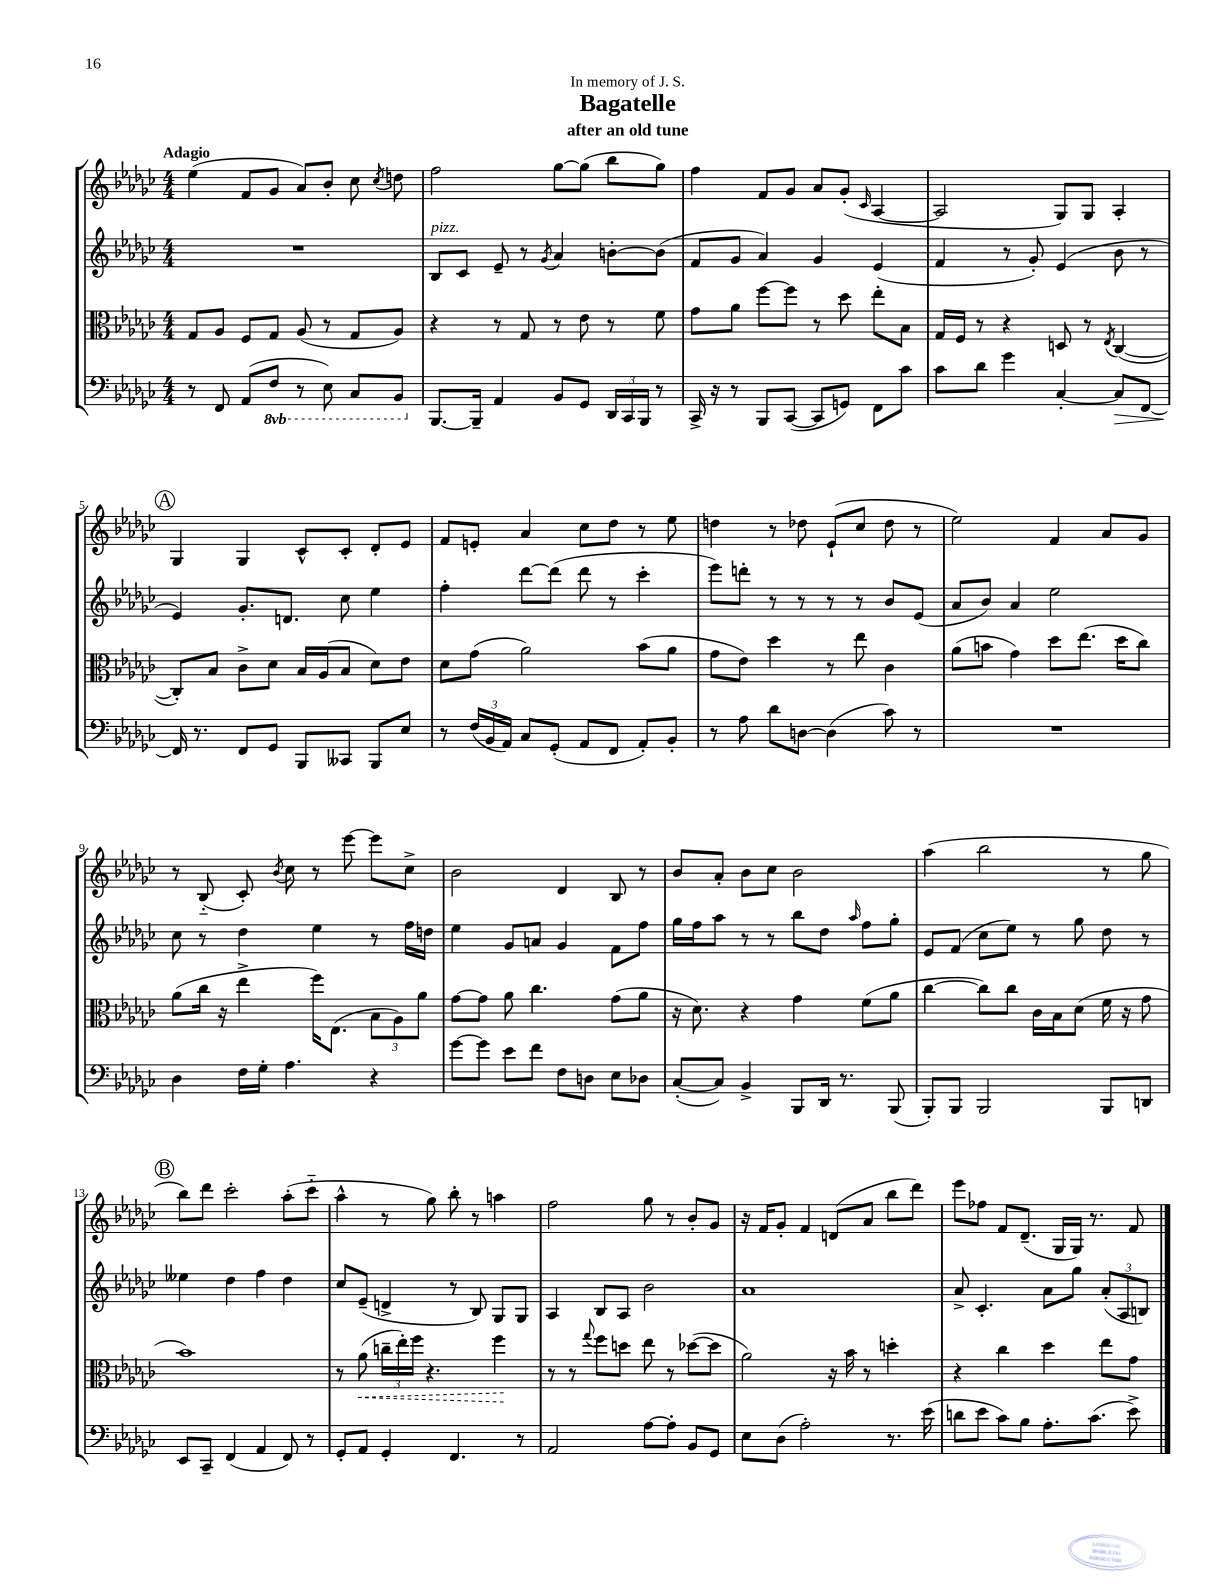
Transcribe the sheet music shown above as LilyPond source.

\header { title = "Bagatelle" subtitle = "after an old tune" dedication = "In memory of J. S." }
<<
\new StaffGroup <<
\new Staff = "s0" {
    \clef treble \key ges \major \numericTimeSignature \time 4/4 \tempo "Adagio"
    \autoBeamOff ees''4( f'8[ ges'8] aes'8[) bes'8]-. ces''8 \acciaccatura { ces''8 } d''8 |
    f''2 ges''8[~ ges''8]( bes''8[ ges''8]) |
    f''4 f'8[ ges'8] aes'8[ ges'8]-.( \grace { ces'16 } aes4~ |
    aes2 ges8[) ges8] aes4-. |
    \mark \markup { \circle "A" } ges4 ges4 ces'8[-^ ces'8]-. des'8[-. ees'8] |
    f'8[ e'8]-. aes'4 ces''8[ des''8] r8 ees''8 |
    d''4 r8 des''8 ees'8[-!( ces''8] des''8 r8 |
    ees''2) f'4 aes'8[ ges'8] |
    r8 bes8-_( ces'8-.) \acciaccatura { bes'8 } ces''8 r8 ees'''8~ ees'''8[ ces''8]-> |
    bes'2 des'4 bes8 r8 |
    bes'8[ aes'8]-. bes'8[ ces''8] bes'2 |
    aes''4( bes''2 r8 ges''8 |
    \mark \markup { \circle "B" } bes''8[) des'''8] ces'''2-. aes''8[-.( ces'''8]-_ |
    aes''4-^ r8 ges''8) bes''8-. r8 a''4 |
    f''2 ges''8 r8 bes'8[-. ges'8] |
    r16 f'16[ ges'8]-. f'4 d'8[( aes'8] bes''8[ des'''8]) |
    ees'''8[ fes''8] f'8[ des'8.]--( ges16[ ges16]) r8. f'8 \bar "|." |
}
\new Staff = "s1" {
    \clef treble \key ges \major \numericTimeSignature \time 4/4
    \autoBeamOff R1 |
    bes8[^\markup { \italic "pizz." } ces'8] ees'8-- r8 \acciaccatura { ges'8 } aes'4 b'8[~-. b'8]( |
    f'8[ ges'8] aes'4) ges'4 ees'4( |
    f'4 r8 ges'8-.) ees'4( bes'8 r8 |
    \mark \markup { \circle "A" } ees'4) ges'8.[-. d'8.] ces''8 ees''4 |
    f''4-. des'''8[~ des'''8]( des'''8 r8 ces'''4-. |
    ees'''8[) d'''8]-. r8 r8 r8 r8 bes'8[ ees'8]( |
    aes'8[ bes'8]) aes'4 ees''2 |
    ces''8 r8 des''4 ees''4 r8 f''16[ d''16] |
    ees''4 ges'8[ a'8] ges'4 f'8[ f''8] |
    ges''16[ f''16 aes''8] r8 r8 bes''8[ des''8] \grace { aes''16 } f''8[ ges''8]-. |
    ees'8[ f'8]( ces''8[ ees''8]) r8 ges''8 des''8 r8 |
    \mark \markup { \circle "B" } eeses''4 des''4 f''4 des''4 |
    ces''8[ ees'8]--( d'4-> r8 bes8) ges8[ ges8] |
    aes4 bes8[ aes8] bes'2 |
    aes'1 |
    aes'8-> ces'4.-. aes'8[ ges''8] \tuplet 3/2 { aes'8[-.( aes8 b8]) } \bar "|." |
}
\new Staff = "s2" {
    \clef alto \key ges \major \numericTimeSignature \time 4/4
    \autoBeamOff ges8[ aes8] f8[ ges8] aes8( r8 ges8[ aes8]) |
    r4 r8 ges8 r8 ees'8 r8 f'8 |
    ges'8[ aes'8] f''8[~ f''8] r8 des''8 ees''8[-. bes8] |
    ges16[ f16] r8 r4 d8 r8 \acciaccatura { ees8 } ces4~( |
    \mark \markup { \circle "A" } ces8[-.) bes8] ces'8[-> des'8] bes16[ aes16( bes8] des'8[) ees'8] |
    des'8[ ges'8]( aes'2) bes'8[( aes'8] |
    ges'8[ ees'8]) des''4 r8 ees''8 ces'4 |
    aes'8[( b'8] ges'4) des''8[ ees''8.]( des''16[ ces''8]) |
    aes'8[( ces''16] r16 ees''4-> f''16[) ees8.]( \tuplet 3/2 { bes8[ aes8) aes'8] } |
    ges'8[~ ges'8] aes'8 ces''4. ges'8[( aes'8] |
    r16 des'8.) r4 ges'4 f'8[( aes'8] |
    ces''4~ ces''8[) ces''8] ces'16[ bes16 des'8]( f'16 r16 ges'8 |
    \mark \markup { \circle "B" } bes'1) |
    r8 \once \override Hairpin.style = #'dashed-line aes'8\<( \tuplet 3/2 { c''16[-- ees''16-.) f''16] } r4. f''4\! |
    r8 r8 \appoggiatura { ges''8 } f''8[ d''8] ees''8 r8 des''8[~( des''8] |
    aes'2) r16 bes'16 r8 d''4-. |
    r4 ces''4 des''4 ees''8[ ges'8] \bar "|." |
}
\new Staff = "s3" {
    \clef bass \key ges \major \numericTimeSignature \time 4/4 \set Staff.ottavationMarkups = #ottavation-simple-ordinals
    \autoBeamOff r8 f,8 aes,8[( \ottava #-1 f,8] r8 ees,8) ces,8[ bes,,8] \ottava #0 |
    bes,,8.[~ bes,,16]-- aes,4 bes,8[ ges,8] \tuplet 3/2 { des,16[ ces,16 bes,,16] } r8 |
    ces,16-> r16 r8 bes,,8[ ces,8]~( ces,8[ g,8]) f,8[ ces'8] |
    ces'8[ des'8] ges'4 ces4~-. ces8[\> f,8]~ |
    \mark \markup { \circle "A" } f,16\! r8. f,8[ ges,8] bes,,8[ ceses,8] bes,,8[ ees8] |
    r8 \tuplet 3/2 { f16[( bes,16 aes,16]) } ces8[ ges,8]-.( aes,8[ f,8] aes,8[-.) bes,8]-. |
    r8 aes8 des'8[ d8]~ d4( ces'8) r8 |
    R1 |
    des4 f16[ ges16]-. aes4. r4 |
    ges'8[~ ges'8] ees'8[ f'8] f8[ d8] ees8[ des8] |
    ces8[~-.( ces8]) bes,4-> bes,,8[ des,16] r8. bes,,8( |
    bes,,8[-.) bes,,8] bes,,2 bes,,8[ d,8] |
    \mark \markup { \circle "B" } ees,8[ ces,8]-- f,4( aes,4 f,8) r8 |
    ges,8[-. aes,8] ges,4-. f,4. r8 |
    aes,2 aes8[~ aes8]-. bes,8[ ges,8] |
    ees8[ des8]( aes2-.) r8. ees'16( |
    d'8[ ees'8] ces'8[) bes8] aes8.[-. ces'8.]( ees'8->) \bar "|." |
}
>>
>>
